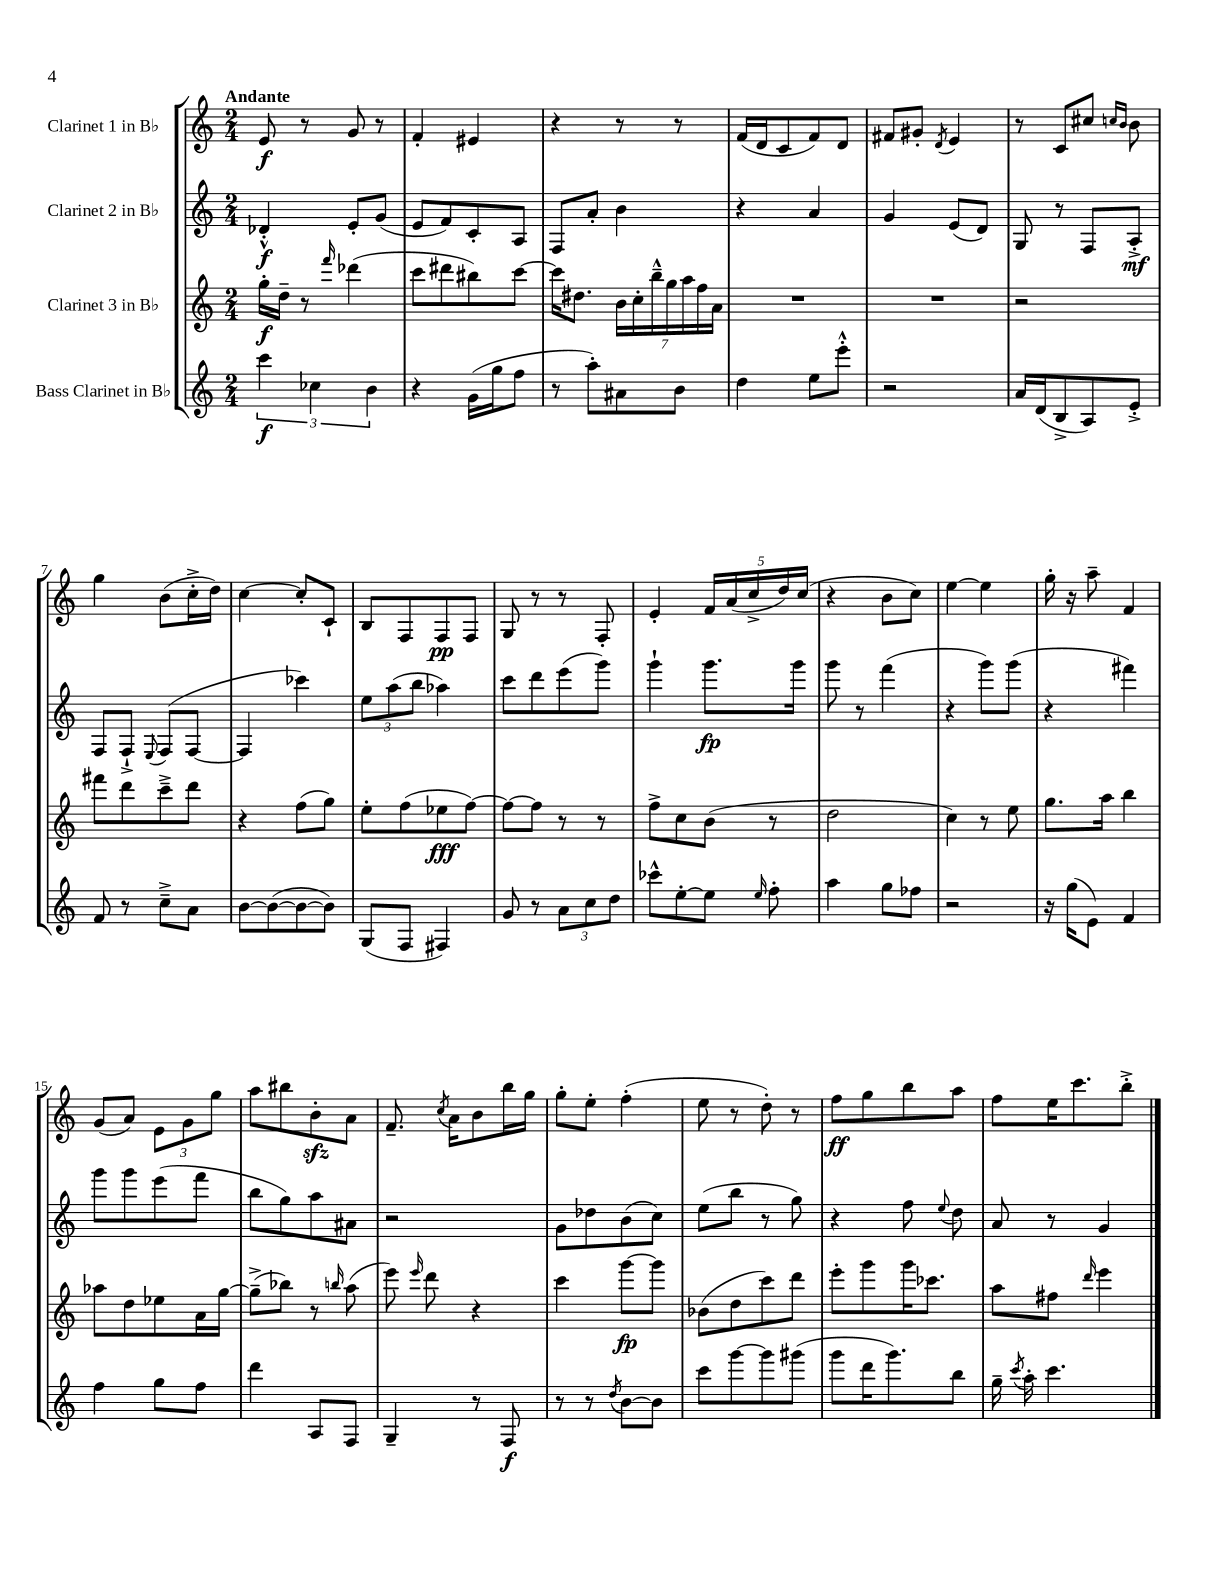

**kern	**dynam	**kern	**dynam	**kern	**dynam	**kern	**dynam
*part4	*part4	*part3	*part3	*part2	*part2	*part1	*part1
*staff4	*staff4	*staff3	*staff3	*staff2	*staff2	*staff1	*staff1
*I"Bass Clarinet in B♭	*	*I"Clarinet 3 in B♭	*	*I"Clarinet 2 in B♭	*	*I"Clarinet 1 in B♭	*
*clefG2	*	*clefG2	*	*clefG2	*	*clefG2	*
*k[]	*	*k[]	*	*k[]	*	*k[]	*
*M2/4	*	*M2/4	*	*M2/4	*	*M2/4	*
=1	=1	=1	=1	=1	=1	=1	=1
!	!	!	!	!	!	!LO:TX:a:B:t=Andante	!
6ccc\	f	16gg'\LL	f	4d-X'^^/	f	8e/	f
.	.	16dd~\JJ	.	.	.	.	.
.	.	8r	.	.	.	8r	.
6cc-X\	.	.	.	.	.	.	.
.	.	16qqfff/	.	.	.	.	.
.	.	(4ddd-X\	.	8e'/L	.	8g/	.
6b\	.	.	.	.	.	.	.
.	.	.	.	(8g/J	.	8r	.
=2	=2	=2	=2	=2	=2	=2	=2
4r	.	8ccc\L	.	8e/L	.	4f'/	.
.	.	8ddd#X\	.	8f/)	.	.	.
(16g\LL	.	8bb#X\)	.	8c'/	.	4e#X/	.
16gg\J	.	.	.	.	.	.	.
8ff\J	.	[8ccc\J	.	8A/J	.	.	.
=3	=3	=3	=3	=3	=3	=3	=3
8r	.	16ccc\KL]	.	8F/L	.	4r	.
.	.	8.dd#X\J	.	.	.	.	.
8aa'\L)	.	.	.	8a'/J	.	.	.
8a#X\	.	28b\LL	.	4b\	.	8r	.
.	.	28cc'\	.	.	.	.	.
.	.	28bb~^^\	.	.	.	.	.
.	.	28gg\	.	.	.	.	.
8b\J	.	.	.	.	.	8r	.
.	.	28aa\	.	.	.	.	.
.	.	28ff\	.	.	.	.	.
.	.	28a\JJ	.	.	.	.	.
=4	=4	=4	=4	=4	=4	=4	=4
4dd\	.	2r	.	4r	.	(16f/LL	.
.	.	.	.	.	.	16d/J	.
.	.	.	.	.	.	8c/	.
8ee\L	.	.	.	4a/	.	8f/)	.
8eee'^^\J	.	.	.	.	.	8d/J	.
=5	=5	=5	=5	=5	=5	=5	=5
2r	.	2r	.	4g/	.	8f#X/L	.
.	.	.	.	.	.	8g#X'/J	.
.	.	.	.	.	.	8qd/	.
.	.	.	.	(8e/L	.	4e/	.
.	.	.	.	8d/J)	.	.	.
=6	=6	=6	=6	=6	=6	=6	=6
16a/LL	.	2r	.	8G/	.	8r	.
(16d/J	.	.	.	.	.	.	.
8B^/	.	.	.	8r	.	8c/L	.
8A/)	.	.	.	8F/L	.	8cc#X/J	.
.	.	.	.	.	.	16qqccn/LL	.
.	.	.	.	.	.	16qqb/JJ	.
8e'^/J	.	.	.	8A'^/J	mf	8b\	.
!!LO:LB:g=z
=7	=7	=7	=7	=7	=7	=7	=7
8f/	.	8fff#X\L	.	8F/L	.	4gg\	.
8r	.	8ddd\	.	8F`^/J	.	.	.
.	.	.	.	8qqE/	.	.	.
8cc~^\L	.	8ccc~^\	.	(8F/L	.	(8b\L	.
8a\J	.	8ddd\J	.	[8F/J	.	16cc'^\L	.
.	.	.	.	.	.	16dd\JJ)	.
=8	=8	=8	=8	=8	=8	=8	=8
[8b\L	.	4r	.	4F/]	.	[4cc\	.
(8b\_	.	.	.	.	.	.	.
8b\_	.	(8ff\L	.	4ccc-X\)	.	8cc'/L]	.
8b\J])	.	8gg\J)	.	.	.	8c`/J	.
=9	=9	=9	=9	=9	=9	=9	=9
(8G/L	.	8ee'\L	.	12ee\L	.	8B/L	.
.	.	.	.	(12aa\	.	.	.
8F/J	.	(8ff\	.	.	.	8F/	.
.	.	.	.	12bb\J	.	.	.
4F#X/)	.	8ee-X\	fff	4aa-X\)	.	8F/	pp
.	.	[8ff\J)	.	.	.	8F/J	.
=10	=10	=10	=10	=10	=10	=10	=10
8g/	.	8ff\L_	.	8ccc\L	.	8G/	.
8r	.	8ff\J]	.	8ddd\	.	8r	.
12a\L	.	8r	.	(8eee\	.	8r	.
12cc\	.	.	.	.	.	.	.
.	.	8r	.	8ggg\J)	.	8F'/	.
12dd\J	.	.	.	.	.	.	.
=11	=11	=11	=11	=11	=11	=11	=11
8ccc-X^^\L	.	8ff^\L	.	4ggg`\	.	4e'/	.
[8ee'\	.	8cc\	.	.	.	.	.
8ee\J]	.	(8b\J	.	8.ggg\L	fp	20f/LL	.
.	.	.	.	.	.	(20a/	.
.	.	.	.	.	.	20cc^/	.
16qqee/	.	.	.	.	.	.	.
8ff'\	.	8r	.	.	.	.	.
.	.	.	.	.	.	20dd/)	.
.	.	.	.	16ggg\Jk	.	.	.
.	.	.	.	.	.	(20cc/JJ	.
=12	=12	=12	=12	=12	=12	=12	=12
4aa\	.	2dd\	.	8ggg\	.	4r	.
.	.	.	.	8r	.	.	.
8gg\L	.	.	.	(4fff\	.	8b\L	.
8ff-X\J	.	.	.	.	.	8cc\J)	.
=13	=13	=13	=13	=13	=13	=13	=13
2r	.	4cc\)	.	4r	.	[4ee\	.
.	.	8r	.	8ggg\L)	.	4ee\]	.
.	.	8ee\	.	(8ggg\J	.	.	.
=14	=14	=14	=14	=14	=14	=14	=14
16r	.	8.gg\L	.	4r	.	16gg'\	.
(16gg\KL	.	.	.	.	.	16r	.
8e\J)	.	.	.	.	.	8aa~\	.
.	.	16aa\Jk	.	.	.	.	.
4f/	.	4bb\	.	4fff#X\)	.	4f/	.
!!LO:LB:g=z
=15	=15	=15	=15	=15	=15	=15	=15
4ff\	.	8aa-X\L	.	8ggg\L	.	(8g/L	.
.	.	8dd\	.	8ggg\	.	8a/J)	.
8gg\L	.	8ee-X\	.	(8eee\	.	12e\L	.
.	.	.	.	.	.	12g\	.
8ff\J	.	16a\L	.	8fff\J	.	.	.
.	.	.	.	.	.	12gg\J	.
.	.	[16gg\JJ	.	.	.	.	.
=16	=16	=16	=16	=16	=16	=16	=16
4ddd\	.	(8gg~^\L]	.	8bb\L	.	8aa\L	.
.	.	8bb-X\J)	.	8gg\)	.	8bb#X\	.
8A/L	.	8r	.	8aa\	.	8bzz'\	.
.	.	16qqbbn/	.	.	.	.	.
8F/J	.	(8aa\	.	8a#X\J	.	8a\J	.
=17	=17	=17	=17	=17	=17	=17	=17
4G~/	.	8eee\)	.	2r	.	8.f~/	.
.	.	16qqeee/	.	.	.	.	.
.	.	8ddd\	.	.	.	.	.
.	.	.	.	.	.	8qcc/	.
.	.	.	.	.	.	16a\KL	.
8r	.	4r	.	.	.	8b\	.
8F/	f	.	.	.	.	16bb\L	.
.	.	.	.	.	.	16gg\JJ	.
=18	=18	=18	=18	=18	=18	=18	=18
8r	.	4ccc\	.	8g\L	.	8gg'\L	.
8r	.	.	.	8dd-X\	.	8ee'\J	.
8qdd/	.	.	.	.	.	.	.
[8b\L	.	[8ggg\L	fp	(8b\	.	(4ff'\	.
8b\J]	.	8ggg\J]	.	8cc\J)	.	.	.
=19	=19	=19	=19	=19	=19	=19	=19
8ccc\L	.	(8b-X\L	.	(8ee\L	.	8ee\	.
[8ggg\	.	8dd\	.	8bb\J	.	8r	.
8ggg\]	.	8ccc\)	.	8r	.	8dd'\)	.
(8ggg#X\J	.	8ddd\J	.	8gg\)	.	8r	.
=20	=20	=20	=20	=20	=20	=20	=20
8ggg\L	.	8eee'\L	.	4r	.	8ff\L	ff
16ddd\K	.	8ggg\	.	.	.	8gg\	.
8.ggg\)	.	.	.	.	.	.	.
.	.	16ggg\K	.	8ff\	.	8bb\	.
.	.	8.ccc-X\J	.	.	.	.	.
.	.	.	.	8qqee/	.	.	.
8bb\J	.	.	.	8dd\	.	8aa\J	.
=21	=21	=21	=21	=21	=21	=21	=21
16gg~\	.	8aa\L	.	8a/	.	8ff\L	.
8qccc/	.	.	.	.	.	.	.
16aa'\	.	.	.	.	.	.	.
4.ccc\	.	8ff#X\J	.	8r	.	16ee\K	.
.	.	.	.	.	.	8.ccc\	.
.	.	16qqddd/	.	.	.	.	.
.	.	4eee\	.	4g/	.	.	.
.	.	.	.	.	.	8bb'^\J	.
==	==	==	==	==	==	==	==
*-	*-	*-	*-	*-	*-	*-	*-
